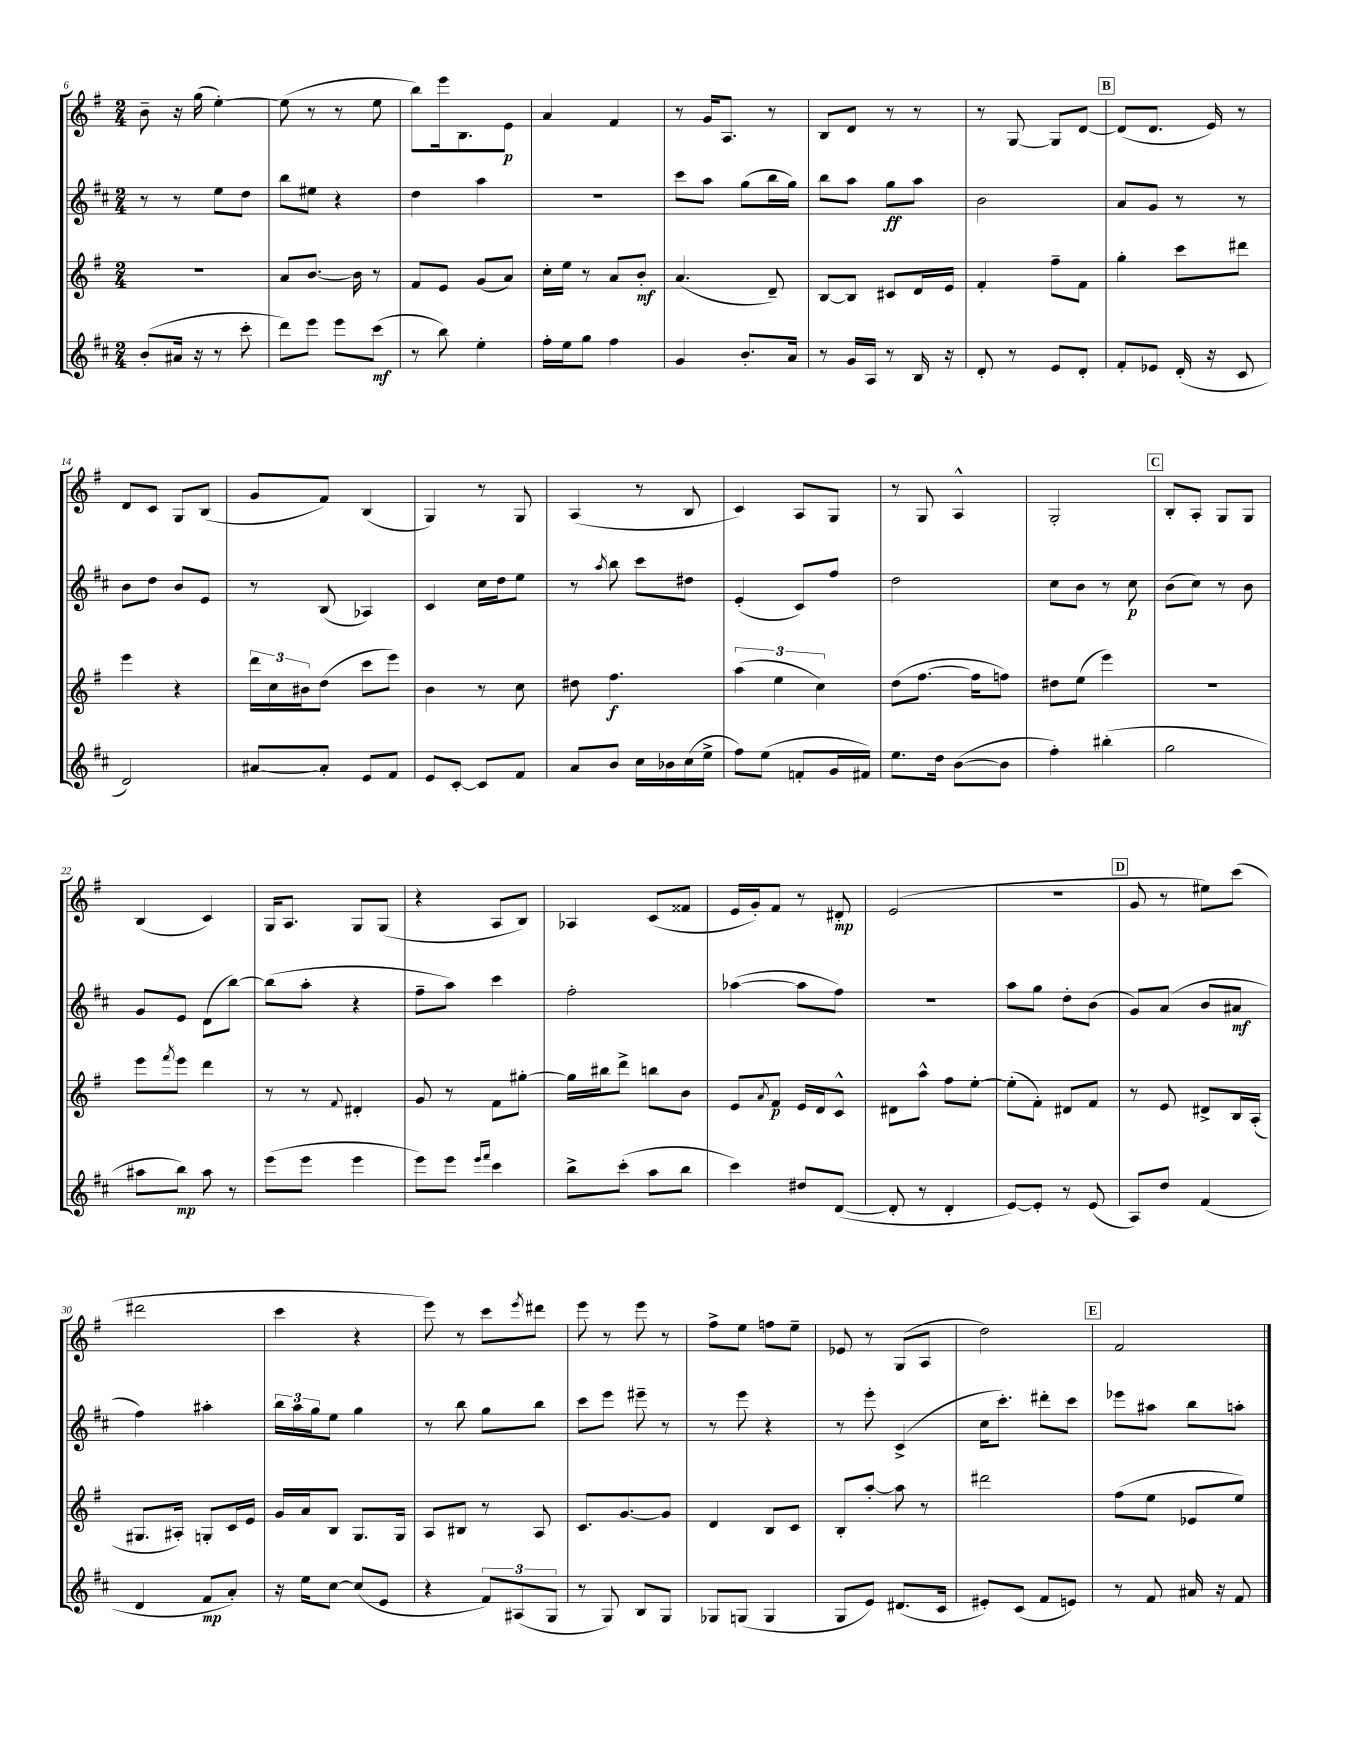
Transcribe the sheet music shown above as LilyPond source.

<<
\new StaffGroup <<
\new Staff = "s0" {
    \clef treble \key g \major \numericTimeSignature \time 2/4
    b'8-- r16 g''16( e''4~-.) |
    e''8( r8 r8 e''8 |
    b''8) e'''16 b8. e'8\p |
    a'4 fis'4 |
    r8 g'16 a8. r8 |
    b8 d'8 r8 r8 |
    r8 g8~ g8 d'8~ |
    \mark \markup { \box "B" } d'8( d'8. e'16) r8 |
    d'8 c'8 g8 b8( |
    g'8 fis'8) b4( |
    g4) r8 g8 |
    a4( r8 b8 |
    c'4) a8 g8 |
    r8 g8 a4-^ |
    g2-. |
    \mark \markup { \box "C" } b8-. a8-. g8 g8 |
    b4( c'4) |
    g16 a8. g8 g8( |
    r4 a8 b8) |
    aes4 c'8( fisis'8 |
    e'16 g'16-.) fis'8 r8 dis'8-.\mp |
    e'2( |
    r2 |
    \mark \markup { \box "D" } g'8 r8 eis''8) c'''8( |
    dis'''2 |
    c'''4 r4 |
    e'''8) r8 c'''8 \acciaccatura { e'''8 } dis'''8 |
    e'''8 r8 e'''8 r8 |
    fis''8-> e''8 f''8 e''8-- |
    ees'8 r8 g8( a8 |
    d''2) |
    \mark \markup { \box "E" } fis'2 \bar "|." |
}
\new Staff = "s1" {
    \clef treble \key d \major \numericTimeSignature \time 2/4
    r8 r8 e''8 d''8 |
    b''8 eis''8 r4 |
    d''4 a''4 |
    R2 |
    cis'''8 a''8 g''8( b''16 g''16) |
    b''8 a''8 g''8\ff a''8 |
    b'2 |
    \mark \markup { \box "B" } a'8 g'8 r8 r8 |
    b'8 d''8 b'8 e'8 |
    r8 b8( aes4) |
    cis'4 cis''16 d''16 e''8 |
    r8 \acciaccatura { a''8 } b''8 cis'''8 dis''8 |
    e'4-.( cis'8) fis''8 |
    d''2 |
    cis''8 b'8 r8 cis''8\p |
    \mark \markup { \box "C" } b'8( cis''8) r8 b'8 |
    g'8 e'8 d'8( b''8~) |
    b''8( a''8-. r4 |
    fis''8-- a''8) cis'''4 |
    fis''2-. |
    aes''4~( aes''8 fis''8) |
    r2 |
    a''8 g''8 d''8-. b'8( |
    \mark \markup { \box "D" } g'8) a'8( b'8 ais'8\mf |
    fis''4) ais''4-. |
    \tuplet 3/2 { b''16 a''16 g''16 } e''8 g''4 |
    r8 b''8 g''8 b''8 |
    cis'''8 e'''8 eis'''8-- r8 |
    r8 e'''8 r4 |
    r8 e'''8-. cis'4->( |
    cis''16 cis'''8.-.) dis'''8-. cis'''8 |
    \mark \markup { \box "E" } ees'''8 ais''8 b''8 a''8-. \bar "|." |
}
\new Staff = "s2" {
    \clef treble \key g \major \numericTimeSignature \time 2/4
    R2 |
    a'8 b'8.~ b'16 r8 |
    fis'8 e'8 g'8( a'8) |
    c''16-. e''16 r8 a'8 b'8-.\mf |
    a'4.( d'8--) |
    b8~ b8 cis'8 d'16 e'16 |
    fis'4-. fis''8-- fis'8 |
    \mark \markup { \box "B" } g''4-. c'''8 dis'''8 |
    e'''4 r4 |
    \tuplet 3/2 { d'''16 c''16 bis'16 } d''8( c'''8 e'''8) |
    b'4 r8 c''8 |
    dis''8 fis''4.\f |
    \tuplet 3/2 { a''4( e''4 c''4) } |
    d''8( fis''8.~ fis''16 f''8) |
    dis''8 e''8( e'''4) |
    \mark \markup { \box "C" } r2 |
    e'''8 \acciaccatura { fis'''8 } e'''8 d'''4 |
    r8 r8 \appoggiatura { fis'8 } dis'4-. |
    g'8 r8 fis'8 gis''8~-. |
    gis''16 bis''16 d'''8-> b''8 b'8 |
    e'8 \acciaccatura { a'8 } fis'8\p e'16 d'16 c'8-^ |
    dis'8 a''8-^ fis''8 e''8~-. |
    e''8-.( fis'8-.) dis'8 fis'8 |
    \mark \markup { \box "D" } r8 e'8 dis'8-> b16 a16-.( |
    gis8. ais16-.) g8-. c'16 e'16 |
    g'16 a'16 b8 g8. g16 |
    a8 bis8 r8 a8 |
    c'8. g'8.~ g'8 |
    d'4 b8 c'8 |
    b8-. a''8~-. a''8 r8 |
    dis'''2 |
    \mark \markup { \box "E" } fis''8( e''8 ees'8 e''8) \bar "|." |
}
\new Staff = "s3" {
    \clef treble \key d \major \numericTimeSignature \time 2/4
    b'8-.( ais'16 r16 r8 cis'''8-. |
    d'''8) e'''8 e'''8 cis'''8\mf( |
    r8 b''8) e''4-. |
    fis''16-. e''16 g''8 fis''4 |
    g'4 b'8.-. a'16 |
    r8 g'16 a16 r8 b16 r16 |
    d'8-. r8 e'8 d'8-. |
    \mark \markup { \box "B" } fis'8-. ees'8 d'16-.( r16 cis'8 |
    d'2) |
    ais'8~ ais'8-. e'8 fis'8 |
    e'8 cis'8~-. cis'8 fis'8 |
    a'8 b'8 cis''16 bes'16 cis''16( e''16-> |
    fis''8) e''8( f'8-. g'16 fis'16) |
    e''8. d''16 b'8~( b'8 |
    fis''4-.) bis''4-.( |
    \mark \markup { \box "C" } g''2 |
    ais''8 b''8\mp) ais''8 r8 |
    e'''8( e'''8 e'''4 |
    e'''8) e'''8 \grace { e'''16 fis'''16 } cis'''4 |
    b''8-> cis'''8-.( a''8 b''8 |
    cis'''4) dis''8 d'8~( |
    d'8-. r8 d'4-. |
    e'8~) e'8-. r8 e'8( |
    \mark \markup { \box "D" } a8) d''8 fis'4( |
    d'4 fis'8\mp a'8-.) |
    r16 e''16 cis''8~ cis''8( e'8 |
    r4 \tuplet 3/2 { fis'8) ais8( g8 } |
    r8 g8) b8 g8 |
    ges8 g8( g4 |
    g8 e'8) dis'8.( cis'16 |
    eis'8-.) cis'8( fis'8 e'8) |
    \mark \markup { \box "E" } r8 fis'8 ais'16 r16 fis'8 \bar "|." |
}
>>
>>
\layout { \context { \Score currentBarNumber = #6 } }
